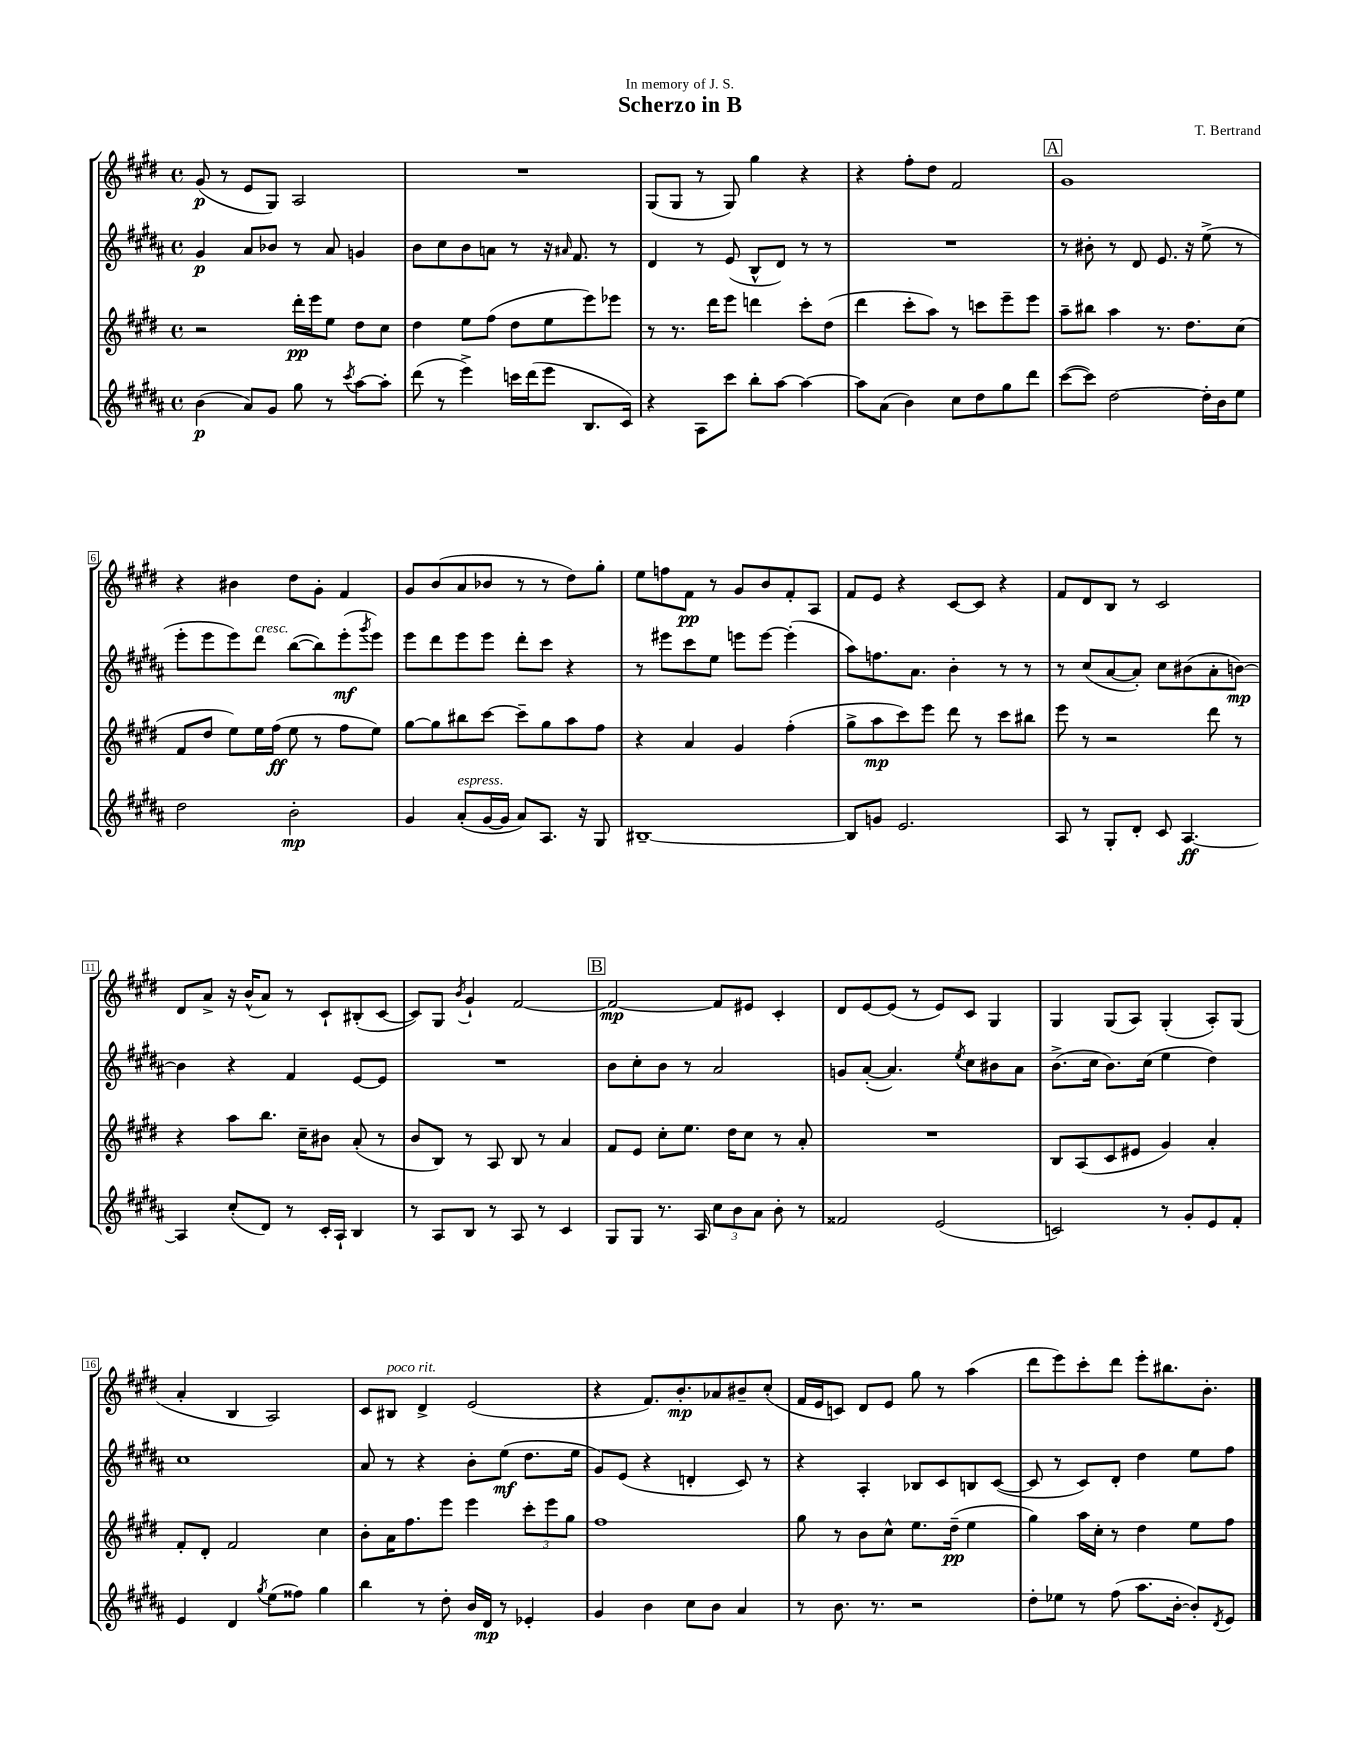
\header { title = "Scherzo in B" composer = "T. Bertrand" dedication = "In memory of J. S." }
<<
\new StaffGroup <<
\new Staff = "s0" {
    \clef treble \key e \major \defaultTimeSignature \time 4/4
    gis'8\p( r8 e'8 gis8) a2 |
    R1 |
    gis8( gis8 r8 gis8) gis''4 r4 |
    r4 fis''8-. dis''8 fis'2 |
    \mark \markup { \box "A" } gis'1 |
    r4 bis'4 dis''8 gis'8-. fis'4 |
    gis'8 b'8( a'8 bes'8 r8 r8 dis''8) gis''8-. |
    e''8 f''8 fis'8\pp r8 gis'8 b'8 fis'8-. a8 |
    fis'8 e'8 r4 cis'8~ cis'8 r4 |
    fis'8 dis'8 b8 r8 cis'2 |
    dis'8 a'8-> r16 b'16-^( a'8) r8 cis'8-! bis8-.( cis'8~ |
    cis'8) gis8 \acciaccatura { b'8 } gis'4-! fis'2~ |
    \mark \markup { \box "B" } fis'2~\mp fis'8 eis'8 cis'4-. |
    dis'8 e'8~ e'8( r8 e'8) cis'8 gis4 |
    gis4 gis8( a8) gis4-.( a8-.) gis8( |
    a'4-. b4 a2) |
    cis'8 bis8^\markup { \italic "poco rit." } dis'4-> e'2( |
    r4 fis'8.) b'8.-.\mp aes'8 bis'8-- cis''8-.( |
    fis'16 e'16 c'8) dis'8 e'8 gis''8 r8 a''4( |
    dis'''8 e'''8) cis'''8-. dis'''8 e'''8-. bis''8. b'8.-. \bar "|." |
}
\new Staff = "s1" {
    \clef treble \key b \major \defaultTimeSignature \time 4/4
    gis'4\p ais'8 bes'8 r8 ais'8 g'4 |
    b'8 cis''8 b'8 a'8 r8 r16 \grace { ais'16 } fis'8. r8 |
    dis'4 r8 e'8( b8-^ dis'8) r8 r8 |
    R1 |
    \mark \markup { \box "A" } r8 bis'8-. r8 dis'8 e'8. r16 e''8->( r8 |
    e'''8-. e'''8 e'''8) dis'''8^\markup { \italic "cresc." } b''8~( b''8) e'''8-.\mf( \acciaccatura { gis'''8 } e'''8) |
    e'''8 dis'''8 e'''8 e'''8 dis'''8-. cis'''8 r4 |
    r8 eis'''8 cis'''8 e''8 e'''8 e'''8~ e'''4-.( |
    ais''8) f''8. ais'8. b'4-. r8 r8 |
    r8 cis''8( ais'8~ ais'8-.) cis''8 bis'8( ais'8-. b'8~\mp) |
    b'4 r4 fis'4 e'8~ e'8 |
    R1 |
    \mark \markup { \box "B" } b'8 cis''8-. b'8 r8 ais'2 |
    g'8 ais'8~-.( ais'4.) \acciaccatura { e''8 } cis''8 bis'8 ais'8 |
    b'8.->( cis''16 b'8.) cis''16( e''4 dis''4) |
    cis''1 |
    ais'8 r8 r4 b'8-. e''8\mf( dis''8. e''16 |
    gis'8) e'8( r4 d'4-. cis'8) r8 |
    r4 ais4-. bes8 cis'8 b8 cis'8~( |
    cis'8 r8 cis'8) dis'8-. dis''4 e''8 fis''8 \bar "|." |
}
\new Staff = "s2" {
    \clef treble \key e \major \defaultTimeSignature \time 4/4
    r2 dis'''16-.\pp e'''16 e''8 dis''8 cis''8 |
    dis''4 e''8 fis''8( dis''8 e''8 e'''8) ees'''8 |
    r8 r8. dis'''16 e'''8 d'''4 cis'''8-. dis''8( |
    dis'''4 cis'''8-. a''8) r8 c'''8 e'''8-- e'''8 |
    \mark \markup { \box "A" } a''8-- bis''8 a''4 r8. dis''8. cis''8( |
    fis'8 dis''8 e''8) e''16 fis''16\ff( e''8 r8 fis''8 e''8) |
    gis''8~ gis''8 bis''8 cis'''8~ cis'''8-- gis''8 a''8 fis''8 |
    r4 a'4 gis'4 fis''4-.( |
    gis''8-> a''8\mp cis'''8) e'''8 dis'''8 r8 cis'''8 bis''8 |
    e'''8 r8 r2 dis'''8 r8 |
    r4 a''8 b''8. cis''16-- bis'8 a'8-.( r8 |
    b'8 b8) r8 a8 b8 r8 a'4 |
    \mark \markup { \box "B" } fis'8 e'8 cis''8-. e''8. dis''16 cis''8 r8 a'8-. |
    R1 |
    b8 a8( cis'8 eis'8 gis'4) a'4-. |
    fis'8-. dis'8-. fis'2 cis''4 |
    b'8-. a'16 fis''8. e'''8 e'''4 \tuplet 3/2 { cis'''8-. e'''8 gis''8 } |
    fis''1 |
    gis''8 r8 b'8 cis''8-^ e''8. dis''16--\pp( e''4 |
    gis''4) a''16 cis''16-. r8 dis''4 e''8 fis''8 \bar "|." |
}
\new Staff = "s3" {
    \clef treble \key b \major \defaultTimeSignature \time 4/4
    b'4\p( ais'8) gis'8 gis''8 r8 \acciaccatura { cis'''8 } ais''8~ ais''8-. |
    dis'''8( r8 e'''4->) c'''16 dis'''16( e'''8 b8. cis'16) |
    r4 ais8 cis'''8 b''8-. ais''8~ ais''4~ |
    ais''8 ais'8( b'4) cis''8 dis''8 gis''8 dis'''8 |
    \mark \markup { \box "A" } cis'''8~( cis'''8) dis''2~ dis''16-. b'16 e''8 |
    dis''2 b'2-.\mp |
    gis'4 ais'8-.^\markup { \italic "espress." }( gis'16~ gis'16 ais'8) ais8. r16 gis8 |
    bis1~-- |
    bis8 g'8 e'2. |
    ais8 r8 gis8-. dis'8-. cis'8 ais4.~\ff |
    ais4 cis''8-.( dis'8) r8 cis'16-. ais16-! b4 |
    r8 ais8 b8 r8 ais8 r8 cis'4 |
    \mark \markup { \box "B" } gis8 gis8 r8. ais16 \tuplet 3/2 { cis''8 b'8 ais'8 } b'8-. r8 |
    fisis'2 e'2( |
    c'2) r8 gis'8-. e'8 fis'8-. |
    e'4 dis'4 \acciaccatura { gis''8 } e''8( fisis''8) gis''4 |
    b''4 r8 dis''8-. b'16 dis'16\mp r8 ees'4-. |
    gis'4 b'4 cis''8 b'8 ais'4 |
    r8 b'8. r8. r2 |
    dis''8-. ees''8 r8 fis''8( ais''8. b'16~-. b'8-.) \acciaccatura { dis'8 } e'8 \bar "|." |
}
>>
>>
\layout { \context { \Score \override BarNumber.stencil = #(make-stencil-boxer 0.1 0.3 ly:text-interface::print) } }
